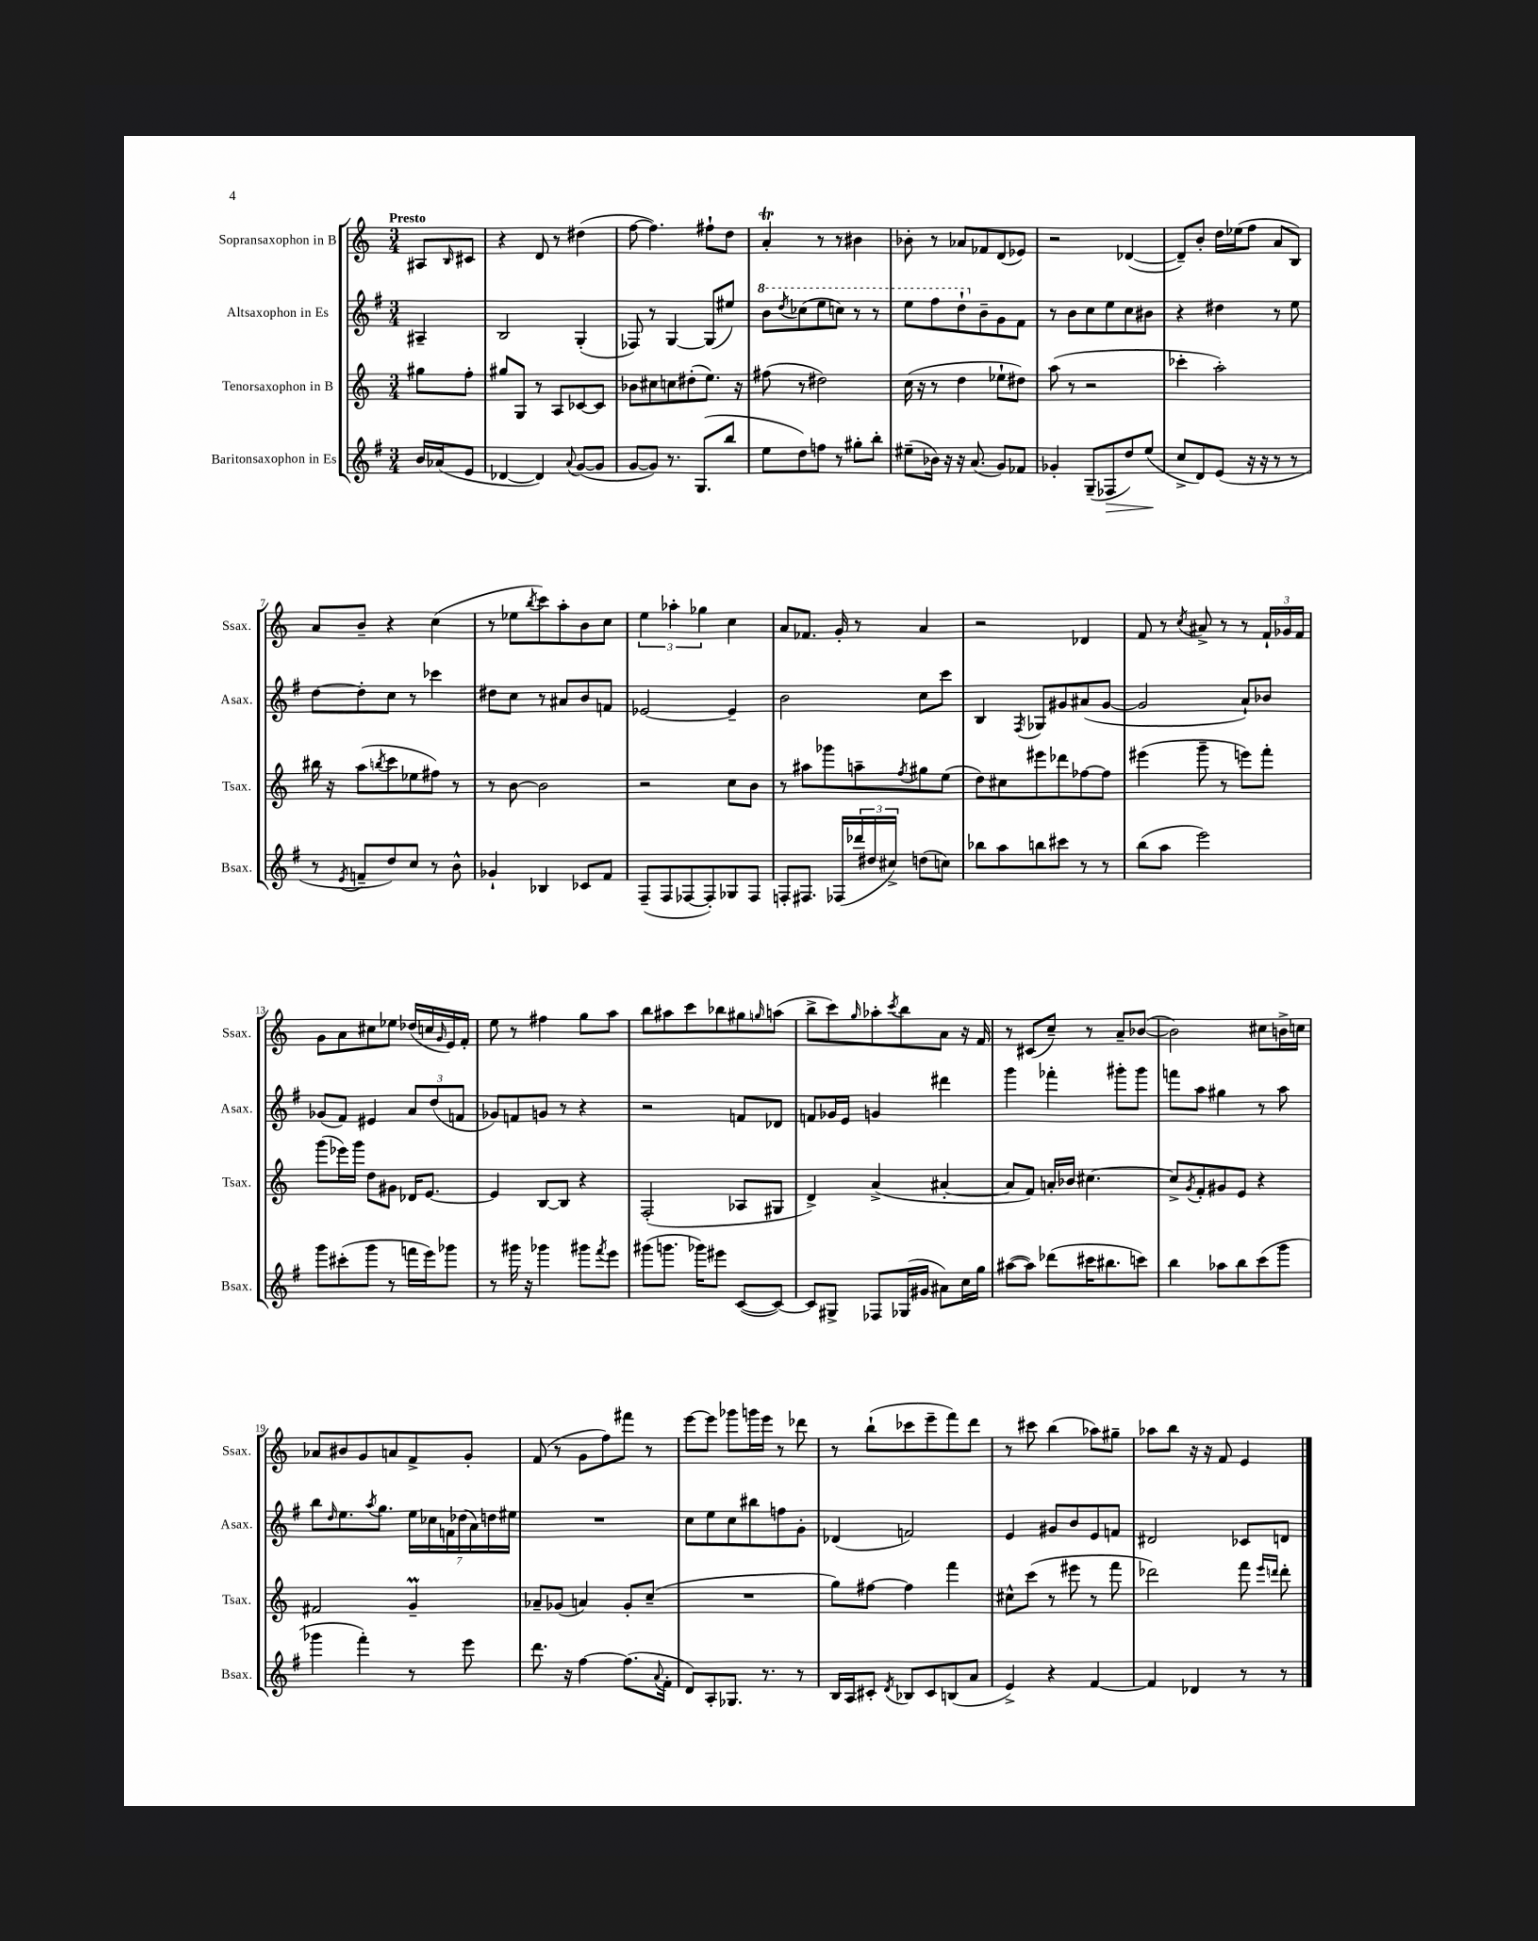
<<
\new StaffGroup <<
\new Staff = "s0" \with { instrumentName = "Sopransaxophon in B" shortInstrumentName = "Ssax." } {
    \clef treble \key c \major \numericTimeSignature \time 3/4 \partial 4 \tempo "Presto"
    ais8 \grace { b16 } cis'8 |
    r4 d'8 r8 dis''4( |
    f''8~ f''4.) fis''8-! d''8 |
    a'4-.\trill r8 r8 bis'4 |
    bes'8-. r8 aes'8 fes'8 d'8( ees'8) |
    r2 des'4~( |
    des'8--) b'8-. d''16 ees''16( f''8 a'8 b8) |
    a'8 b'8-- r4 c''4( |
    r8 ees''8 \acciaccatura { b''8 } c'''8) a''8-. b'8 c''8 |
    \tuplet 3/2 { e''4 aes''4-. ges''4 } c''4 |
    a'8 fes'8. g'16-. r8 a'4 |
    r2 des'4 |
    f'8 r8 \acciaccatura { c''8 } ais'8-> r8 r8 \tuplet 3/2 { f'16-! ges'16 f'16 } |
    g'8 a'8 cis''8 ees''8 des''16( c''16 \grace { g'16 } e'16) f'16-. |
    e''8 r8 fis''4 g''8 a''8 |
    b''8 ais''8 c'''8 bes''8 gis''8 \grace { g''16 } a''8( |
    b''8-> c'''8) \grace { g''16 } aes''8-. \acciaccatura { c'''8 } b''8 a'8 r16 f'16 |
    r8 cis'8( c''8--) r8 a'8-- bes'8~( |
    bes'2) cis''8 b'16-> c''16 |
    aes'8 bis'8 g'8 a'8 f'8-> g'8-. |
    f'8( r8 g'8 f''8) fis'''8 r8 |
    e'''8~ e'''8 ges'''8 g'''16 e'''16 r8 des'''8 |
    r8 b''8-!( ces'''8 e'''8-- f'''8) d'''8 |
    r8 cis'''8 b''4( aes''8) gis''8-- |
    aes''8 b''8 r16 r16 f'8 e'4 \bar "|." |
}
\new Staff = "s1" \with { instrumentName = "Altsaxophon in Es" shortInstrumentName = "Asax." } {
    \clef treble \key g \major \numericTimeSignature \time 3/4 \partial 4
    ais4-- |
    b2 g4-.( |
    fes8) r8 g4~ g8( eis''8) |
    \ottava #1 b''8 \acciaccatura { d'''8 } ces'''8( e'''8 c'''8) r8 r8 |
    e'''8 fis'''8 d'''8-! \ottava #0 b'8-- g'8 fis'8 |
    r8 b'8 c''8 e''8 c''8 bis'8 |
    r4 dis''4 r8 e''8 |
    d''8~ d''8-. c''8 r8 ces'''4 |
    dis''8 c''8 r8 ais'8 b'8 f'8 |
    ees'2~ ees'4-- |
    b'2 c''8 c'''8 |
    b4 \acciaccatura { fis8 } ges8 gis'8 ais'8( gis'8~ |
    gis'2 a'8-!) bes'8 |
    ges'8( fis'8) eis'4 \tuplet 3/2 { a'8 d''8( f'8 } |
    ges'8) f'8 g'8 r8 r4 |
    r2 f'8 des'8 |
    f'8 ges'16 e'16 g'4 dis'''4 |
    g'''4 fes'''4-. gis'''8-. gis'''8 |
    f'''8 a''8 gis''4 r8 a''8 |
    b''8 \grace { d''16 } e''8. \acciaccatura { a''8 } g''8. \tuplet 7/4 { e''16 ces''16 f'16 des''16( a'16) d''16 eis''16 } |
    R2. |
    c''8 e''8 c''8 bis''8 f''8 g'8-. |
    des'4( f'2) |
    e'4 gis'8 b'8 e'8 f'8 |
    dis'2 ces'8 d'8 \bar "|." |
}
\new Staff = "s2" \with { instrumentName = "Tenorsaxophon in B" shortInstrumentName = "Tsax." } {
    \clef treble \key c \major \numericTimeSignature \time 3/4 \partial 4
    gis''8 f''8-. |
    gis''8 g8 r8 a8 ces'8~ ces'8 |
    bes'8 cis''8 c''8 dis''8-.( e''8.) r16 |
    fis''8( r8 dis''2) |
    c''16( r16 r8 d''4 ees''8-! dis''8) |
    a''8( r8 r2 |
    ces'''4-. a''2-.) |
    bis''16 r16 a''8( \acciaccatura { b''8 } c'''8 ees''8 fis''8) r8 |
    r8 b'8~ b'2 |
    r2 c''8 b'8 |
    r8 ais''8 ges'''8 a''8-- \acciaccatura { f''8 } gis''8 e''8( |
    d''8) cis''8 eis'''8 des'''8 fes''8~ fes''8 |
    eis'''4( g'''8-- r8 e'''8) f'''8-. |
    g'''8( ees'''16) g'''16 d''8 gis'8 des'16 e'8.~ |
    e'4 b8~ b8 r4 |
    f2-.( aes8 gis8 |
    d'4->) a'4->( ais'4~-. |
    ais'8 f'8) a'16-. bes'16 cis''4.~ |
    cis''8-> \acciaccatura { g'8 } f'8-. gis'8 e'8 r4 |
    fis'2 g'4--\prall |
    aes'8-- ges'8( a'4) ges'8-. c''8--( |
    R2. |
    g''8) fis''8~ fis''4 f'''4 |
    cis''8-^ c'''8( r8 eis'''8 r8 f'''8 |
    des'''2) f'''8 \grace { e'''16 d'''16 } d'''8-. \bar "|." |
}
\new Staff = "s3" \with { instrumentName = "Baritonsaxophon in Es" shortInstrumentName = "Bsax." } {
    \clef treble \key g \major \numericTimeSignature \time 3/4 \partial 4
    b'16 aes'16( e'8 |
    des'4~ des'4) \appoggiatura { a'8 } g'8~( g'8 |
    g'8~ g'8) r8. g8.( b''8 |
    e''8 d''8) f''8 r8 gis''8-. b''8-. |
    eis''8--( bes'16) r16 r16 a'8.( g'8) fes'8 |
    ges'4-. g8--( fes8\> d''8) e''8\!( |
    c''8-> d'8) e'8( r16 r16 r8 r8 |
    r8 \acciaccatura { e'8 } f'8-- d''8) c''8 r8 b'8-^ |
    ges'4-! bes4 ces'8 fis'8 |
    fis8--( fis8 fes8~ fes8-.) ges8 fes8 |
    f8-. fis8. fes16( \tuplet 3/2 { des'''16 dis''16 cis''16->) } d''8( c''8) |
    bes''8 a''8 b''8 cis'''8 r8 r8 |
    b''8( a''8 e'''2) |
    g'''8 cis'''8-.( g'''8 r8 f'''16 e'''16) ges'''8 |
    r8 gis'''16 r16 ges'''4 gis'''8 \acciaccatura { fis'''8 } e'''8 |
    gis'''8( g'''8. ges'''16) eis'''8 c'8~( c'8~) |
    c'8 gis8-> fes8 ges16( gis'16 ais'8) c''16 g''16 |
    ais''8~( ais''8) des'''8( cis'''16 bis''8. c'''8) |
    b''4 aes''8 b''8 c'''8( g'''8 |
    ges'''4 fis'''4-.) r8 e'''8 |
    d'''8. r16 fis''4~ fis''8.( \appoggiatura { a'8 } fis'16-. |
    d'8) a8-. ges8. r8. r8 |
    b16 a16 cis'8-. \acciaccatura { d'8 } bes8 cis'8 b8( a'8 |
    e'4->) r4 fis'4~ |
    fis'4 des'4 r8 r8 \bar "|." |
}
>>
>>
